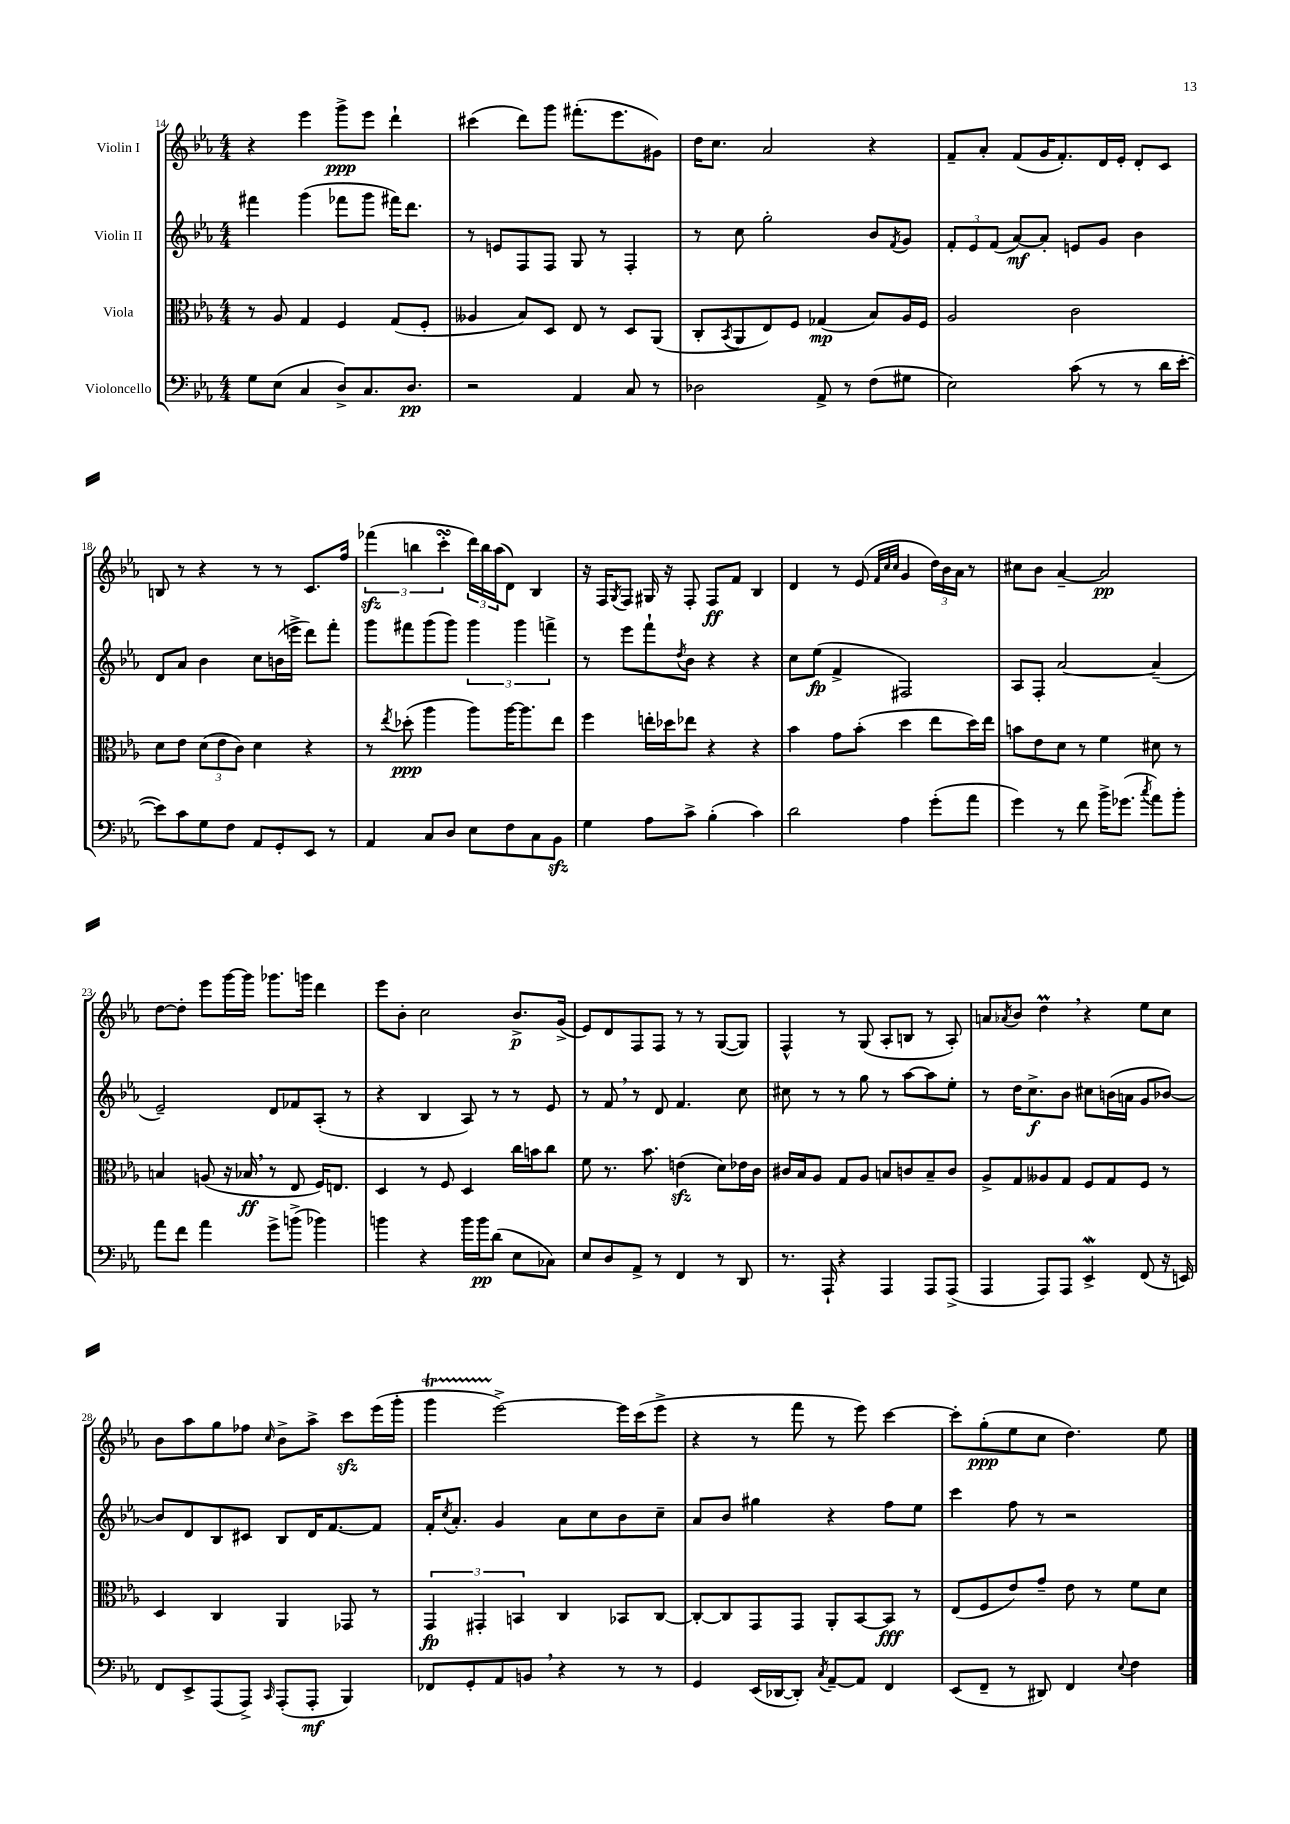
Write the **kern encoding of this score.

**kern	**kern	**kern	**kern
*staff4	*staff3	*staff2	*staff1
*clefF4	*clefC3	*clefG2	*clefG2
*k[b-e-a-]	*k[b-e-a-]	*k[b-e-a-]	*k[b-e-a-]
*M4/4	*M4/4	*M4/4	*M4/4
8G	8r	4fff#	4r
(8E-	8A-	.	.
4C	4G	(4ggg	4eee-
8D^)	4F	8fff-	8ggg^
8.C	.	8ggg	8eee-
.	(8G	16fff#)	4ddd`
8.D	.	8.ddd	.
.	8F'	.	.
=	=	=	=
2r	4A--	8r	(4ccc#
.	.	8e	.
.	8B-)	8F	8ddd)
.	8D	8F	8ggg
4AA-	8E-	8G	(8.fff#'
.	8r	8r	.
.	.	.	8.eee-
8C	8D	4F'	.
8r	(8AA-	.	8g#)
=	=	=	=
2D-	8C'	8r	16dd
.	.	.	8.cc
.	8qBB-	.	.
.	8AA-	8cc	.
.	8E-)	2gg'	2a-
.	8F	.	.
8AA-^	(4G-	.	.
8r	.	.	.
(8F	8B-)	8b-	4r
.	.	8qf	.
8G#	16A-	8g	.
.	16F	.	.
=	=	=	=
2E-)	2A-	12f'	8f~
.	.	12e-	.
.	.	.	8a-'
.	.	(12f	.
.	.	[8a-)	(8f
.	.	8a-']	16g
.	.	.	8.f')
(8c	2c	8e	.
8r	.	8g	16d
.	.	.	16e-'
8r	.	4b-	8d'
16d	.	.	8c
[16e-'	.	.	.
=	=	=	=
8e-])	8d	8d	8B
8c	8e-	8a-	8r
8G	(12d	4b-	4r
.	12e-	.	.
8F	.	.	.
.	12c)	.	.
8AA-	4d	8cc	8r
8GG'	.	(16b	8r
.	.	16eee^	.
8EE-	4r	8ddd)	8.c
8r	.	8fff'	.
.	.	.	16ff
=	=	=	=
4AA-	8r	8ggg	(6fff-
.	8qee-	.	.
.	(8dd-'	8fff#	.
.	.	.	6bb
8C	4aa-	(8ggg	.
.	.	.	6ccc'
8D	.	8ggg)	.
8E-	8aa-)	6ggg	24ddd)
.	.	.	24bb
.	.	.	(24aa-
8F	[16aa-	.	8d)
.	.	6ggg	.
.	8.aa-]	.	.
8C	.	.	4B-
.	.	6fff^	.
8BB-	8ee-	.	.
=	=	=	=
4G	4ff	8r	16r
.	.	.	16F
.	.	.	8qG
.	.	8eee-	8F
8A-	16ee'	8fff`	16G#
.	16dd-	.	16r
.	.	8qdd	.
8c^	8ee-	8b-	8F'
(4B-'	4r	4r	8F
.	.	.	8f
4c)	4r	4r	4B-
=	=	=	=
2d	4b-	8cc	4d
.	.	(8ee-	.
.	8g	4f^	8r
.	(8b-'	.	(8e-
.	.	.	32qqf
.	.	.	32qqcc
.	.	.	32qqcc
4A-	4dd	2F#)	4g
(8g'	8ee-	.	24dd)
.	.	.	24b-
.	.	.	24a-
8a-	16dd)	.	8r
.	16ee-	.	.
=	=	=	=
4g)	8b	8A-	8cc#
.	8e-	8F'	8b-
8r	8d	[2a-	[4a-~
8f	8r	.	.
16b-^	4f	.	2a-]
(8.g-	.	.	.
8qcc	.	.	.
8a-)	8d#	(4a-~]	.
8b-'	8r	.	.
=	=	=	=
8a-	4B	2e-~)	[8dd
8f	.	.	8dd']
4a-	(8A	.	8eee-
.	16r	.	[16ggg
.	16B-	.	16ggg]
8g^	8r	8d	8.ggg-
(8b^	8E-	8f-	.
.	.	.	16ggg
4b-)	16F)	(8A-'	4ddd
.	8.E	.	.
.	.	8r	.
=	=	=	=
4b	4D	4r	8eee-
.	.	.	8b-'
4r	8r	4B-	2cc
.	8F	.	.
16b	4D	8A-)	.
16b	.	.	.
(8d	.	8r	.
8E-	16cc	8r	8.b-^
.	16b	.	.
8C-)	8cc	8e-	.
.	.	.	(16g^
=	=	=	=
8E-	8f	8r	8e-)
8D	8.r	8f	8d
8AA-^	.	8r	8F
.	8.b-	.	.
8r	.	8d	8F
4FF	(4e	4.f	8r
.	.	.	8r
8r	8d)	.	([8G
8DD	16e-	8cc	8G])
.	16c	.	.
=	=	=	=
8.r	16c#	8cc#	4F^^
.	16B-	.	.
.	8A-	8r	.
16AAA-`	.	.	.
4r	8G	8r	8r
.	8A-	8gg	(8G
4AAA-	8B	8r	8A-'
.	8c	[8aa-	8B
8AAA-	8B~	8aa-]	8r
(8AAA-^	8c	8ee-'	8A-')
=	=	=	=
4AAA-	8A-^	8r	8a
.	.	.	8qa-
.	8G	16dd	8b-
.	.	8.cc^	.
8AAA-)	8A--	.	4dd
8AAA-	8G	8b-	.
4EE-^	8F	8cc#	4r
.	8G	(16b	.
.	.	16a	.
(8FF	8F	8g	8ee-
16r	8r	[8b-)	8cc
16EE)	.	.	.
=	=	=	=
8FF	4D	8b-]	8b-
8EE-^	.	8d	8aa-
(8AAA-	4C	8B-	8gg
8AAA-^)	.	8c#	8ff-
16qqCC	.	.	16qqcc
(8AAA-'	4AA-	8B-	8b-^
8AAA-'	.	16d	8aa-^
.	.	[8.f	.
4BBB-)	8GG-	.	8ccc
.	8r	8f]	(16eee-
.	.	.	16ggg'
=	=	=	=
8FF-	6GG	16f'	4ggg
.	.	8qcc	.
.	.	8.a-'	.
8GG'	.	.	.
.	6GG#'	.	.
8AA-	.	4g	[2eee-^)
.	6BB	.	.
8BB	.	.	.
4r	4C	8a-	.
.	.	8cc	.
8r	8BB-	8b-	16eee-]
.	.	.	(16ccc
8r	[8C	8cc~	8eee-^
=	=	=	=
4GG	8C'_	8a-	4r
.	8C]	8b-	.
(16EE-	8GG	4gg#	8r
[16DD-	.	.	.
8DD-'])	8GG	.	8fff
8qC	.	.	.
[8AA-~	8AA-'	4r	8r
8AA-]	[8BB-	.	8eee-)
4FF	8BB-]	8ff	[4ccc
.	8r	8ee-	.
=	=	=	=
(8EE-	(8E-	4ccc	8ccc']
8FF~	8F	.	(8gg'
8r	8e-)	8ff	8ee-
8DD#)	8g~	8r	8cc
4FF	8e-	2r	4.dd)
.	8r	.	.
8qqE-	.	.	.
4F	8f	.	.
.	8d	.	8ee-
==	==	==	==
*-	*-	*-	*-
